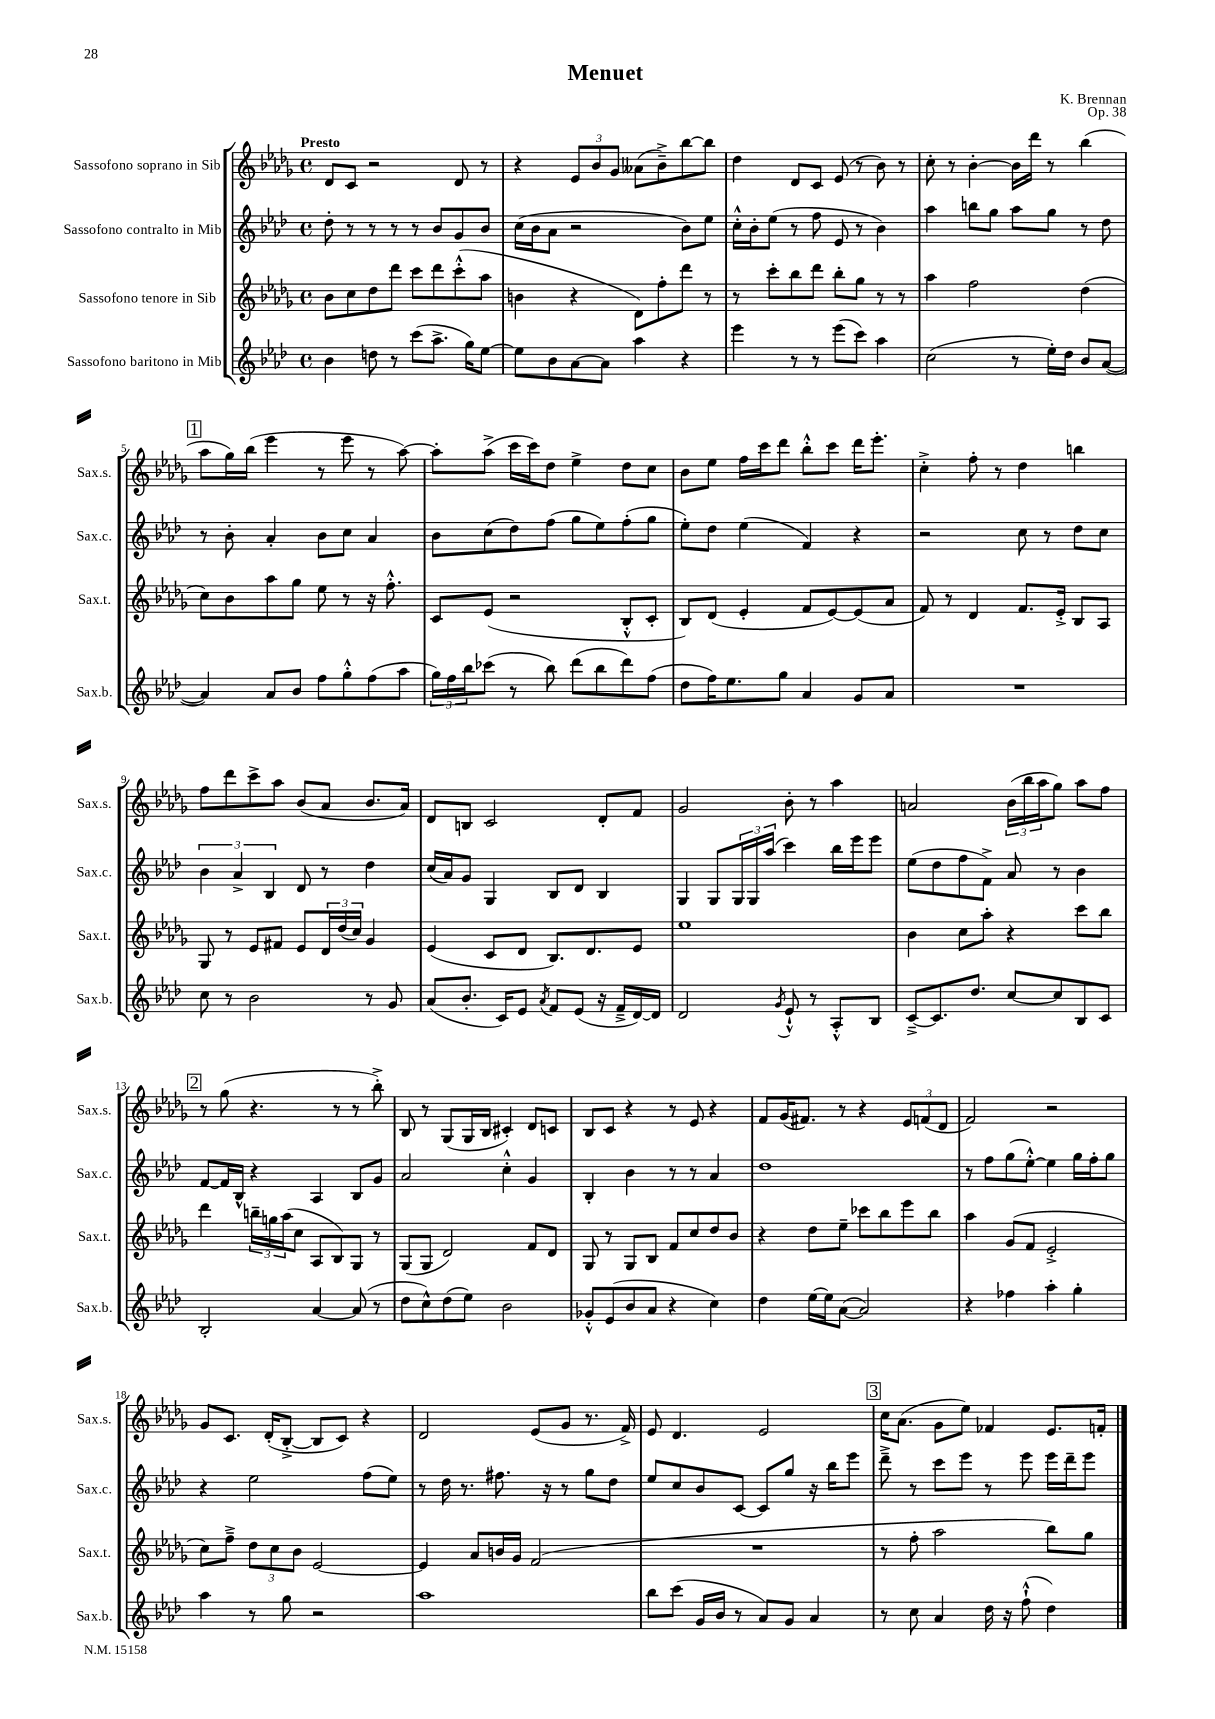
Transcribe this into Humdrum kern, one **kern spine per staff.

**kern	**kern	**kern	**kern
*staff4	*staff3	*staff2	*staff1
*clefG2	*clefG2	*clefG2	*clefG2
*k[b-e-a-d-]	*k[b-e-a-d-g-]	*k[b-e-a-d-]	*k[b-e-a-d-g-]
*M4/4	*M4/4	*M4/4	*M4/4
*met(c)	*met(c)	*met(c)	*met(c)
4b-	8b-	8dd-'	8d-
.	8cc	8r	8c
8dd	8dd-	8r	2r
8r	8ddd-	8r	.
(8ccc	8ccc	8r	.
8.aa-^	8ddd-	8b-	.
.	(8ccc'^^	8g	8d-
16gg)	.	.	.
[8ee-	8aa-	8b-	8r
=	=	=	=
8ee-]	4b	(16cc	4r
.	.	16b-	.
8b-	.	8a-	.
[8a-	4r	2r	12e-
.	.	.	12b-
8a-]	.	.	.
.	.	.	12g-
4aa-	8d-)	.	(8a--
.	8ff'	.	8b-~^)
4r	8ddd-	8b-)	[8bb-
.	8r	8ee-	8bb-]
=	=	=	=
4eee-	8r	16cc'^^	4dd-
.	.	16b-'	.
.	8ccc'	(8ee-	.
8r	8bb-	8r	8d-
8r	8ddd-	8ff	8c
(8eee-	8bb-'	8e-	(8e-
8ccc)	8gg-	8r	8r
4aa-	8r	4b-)	8b-)
.	8r	.	8r
=	=	=	=
(2cc	4aa-	4aa-	8cc'
.	.	.	8r
.	2ff	8bb	[4b-'
.	.	8gg	.
8r	.	8aa-	16b-]
.	.	.	16ddd-
16ee-')	.	8gg	8r
16dd-	.	.	.
8b-	(4dd-	8r	(4bb-
([8a-	.	8dd-	.
=	=	=	=
4a-])	8cc)	8r	8aa-
.	8b-	8b-'	16gg-)
.	.	.	(16bb-
8a-	8aa-	4a-'	4eee-
8b-	8gg-	.	.
8ff	8ee-	8b-	8r
8gg'^^	8r	8cc	8eee-
(8ff	16r	4a-	8r
.	8.ff'^^	.	.
8aa-	.	.	[8aa-)
=	=	=	=
24gg)	8c	8b-	8aa-']
24ff	.	.	.
24bb-	.	.	.
(8ccc-	(8e-	(8cc	(8aa-^
8r	2r	8dd-)	16ccc
.	.	.	16ccc)
8bb-)	.	(8ff	8dd-
(8ddd-	.	8gg	4ee-^
8bb-	.	8ee-)	.
8ddd-)	8B-'^^	(8ff'	8dd-
(8ff	8c'	8gg	8cc
=	=	=	=
8dd-	8B-)	8ee-')	8b-
16ff)	(8d-	8dd-	8ee-
8.ee-	.	.	.
.	4e-'	(4ee-	16ff
.	.	.	16ccc
8gg	.	.	8ddd-
4a-	8f	4f)	8bb-'^^
.	[8e-)	.	8ccc
8g	(8e-]	4r	16ddd-
.	.	.	8.eee-'
8a-	8a-	.	.
=	=	=	=
1r	8f)	2r	4cc'^
.	8r	.	.
.	4d-	.	8ff'
.	.	.	8r
.	8.f	8cc	4dd-
.	.	8r	.
.	16e-'^	.	.
.	8B-	8dd-	4bb
.	8A-	8cc	.
=	=	=	=
8cc	8G-	6b-	8ff
8r	8r	.	8ddd-
.	.	6a-^	.
2b-	8e-	.	8ccc^
.	.	6B-	.
.	8f#	.	8aa-
.	8e-	8d-	(8b-
.	24d-	8r	8a-
.	(24dd-	.	.
.	24cc)	.	.
8r	4g-	4dd-	8.b-
8g	.	.	.
.	.	.	16a-)
=	=	=	=
(8a-	(4e-	(16cc	8d-
.	.	16a-)	.
8.b-'	.	8g	8B
.	8c	4G	2c
16c)	.	.	.
8e-	8d-	.	.
8qa-	.	.	.
8f	8.B-)	8B-	.
(8e-	.	8d-	.
.	8.d-	.	.
16r	.	4B-	8d-'
16f~^	.	.	.
[16d-)	8e-	.	8f
16d-]	.	.	.
=	=	=	=
2d-	1ee-	4G	2g-
.	.	8G	.
.	.	24G	.
.	.	24G	.
.	.	(24aa-	.
8qg	.	.	.
8e-`^^	.	4ccc)	8b-'
8r	.	.	8r
8A-'^^	.	16bb-	4aa-
.	.	16eee-	.
8B-	.	8eee-	.
=	=	=	=
[8c~^	4b-	(8ee-	2a
8.c]	.	8dd-	.
.	8cc	8ff	.
8.dd-	.	.	.
.	8aa-'	8f^)	.
[8cc	4r	8a-	(24b-
.	.	.	24bb-
.	.	.	24aa-
8cc]	.	8r	8gg-)
8B-	8ccc	4b-	8aa-
8c	8bb-	.	8ff
=	=	=	=
2B-'	4ddd-	[8f	8r
.	.	16f]	(8gg-
.	.	16B-^^	.
.	24bb~	4r	4.r
.	24gg	.	.
.	(24aa-	.	.
.	8cc	.	.
[4a-	8A-	4A-	.
.	8B-)	.	8r
(8a-]	8G-	8B-	8r
8r	8r	8g	8bb-'^)
=	=	=	=
8dd-	(8G-	2a-	8B-
8cc^^)	8G-	.	8r
(8dd-	2d-)	.	(8G-
8ee-)	.	.	16G-
.	.	.	16B-
2b-	.	4cc'^^	4c#')
.	8f	4g	8d-
.	8d-	.	8c
=	=	=	=
8g-'^^	8G-	4B-'	8B-
(8e-	8r	.	8c
8b-	8G-	4b-	4r
8a-	8B-	.	.
4r	8f	8r	8r
.	8cc	8r	8e-
4cc)	8dd-	4a-	4r
.	8b-	.	.
=	=	=	=
4dd-	4r	1dd-	8f
.	.	.	(16g-
.	.	.	8.f#)
[16ee-	8dd-	.	.
16ee-]	.	.	.
([8a-	8ee-~	.	8r
2a-])	8ccc-	.	4r
.	8bb-	.	.
.	8eee-	.	12e-
.	.	.	(12f
.	8bb-	.	.
.	.	.	12d-
=	=	=	=
4r	4aa-	8r	2f)
.	.	8ff	.
4ff-	(8g-	(8gg	.
.	8f	[8ee-'^^)	.
4aa-'	2e-'^	4ee-]	2r
4gg'	.	16gg	.
.	.	16ff'	.
.	.	8gg	.
=	=	=	=
4aa-	8cc)	4r	8g-
.	8ff~^	.	8.c
8r	12dd-	2ee-	.
.	.	.	(16d-'
.	12cc	.	.
8gg	.	.	[8B-'^
.	12b-	.	.
2r	[2e-	.	8B-]
.	.	.	8c)
.	.	(8ff	4r
.	.	8ee-)	.
=	=	=	=
1aa-	4e-]	8r	2d-
.	.	16dd-	.
.	.	8.r	.
.	8a-	.	.
.	16b	8.ff#	.
.	16g-	.	.
.	(2f	.	(8e-
.	.	16r	.
.	.	8r	8g-
.	.	8gg	8.r
.	.	8dd-	.
.	.	.	16f^)
=	=	=	=
8bb-	1r	8ee-	8e-
(8ccc	.	8cc	4.d-
16g	.	8b-	.
16b-	.	.	.
8r	.	[8c	.
8a-)	.	8c]	2e-
8g	.	8gg	.
4a-	.	16r	.
.	.	16bb-	.
.	.	8eee-	.
=	=	=	=
8r	8r	8ddd-~^	16cc
.	.	.	(8.a-
8cc	8ff'	8r	.
4a-	2aa-	8ccc	8g-
.	.	8eee-	8ee-)
16dd-	.	8r	4f-
16r	.	.	.
(8ff`^^	.	8eee-	.
4dd-)	8bb-)	16eee-	8.e-
.	.	16ddd-~	.
.	8gg-	8eee-	.
.	.	.	16f'
==	==	==	==
*-	*-	*-	*-
